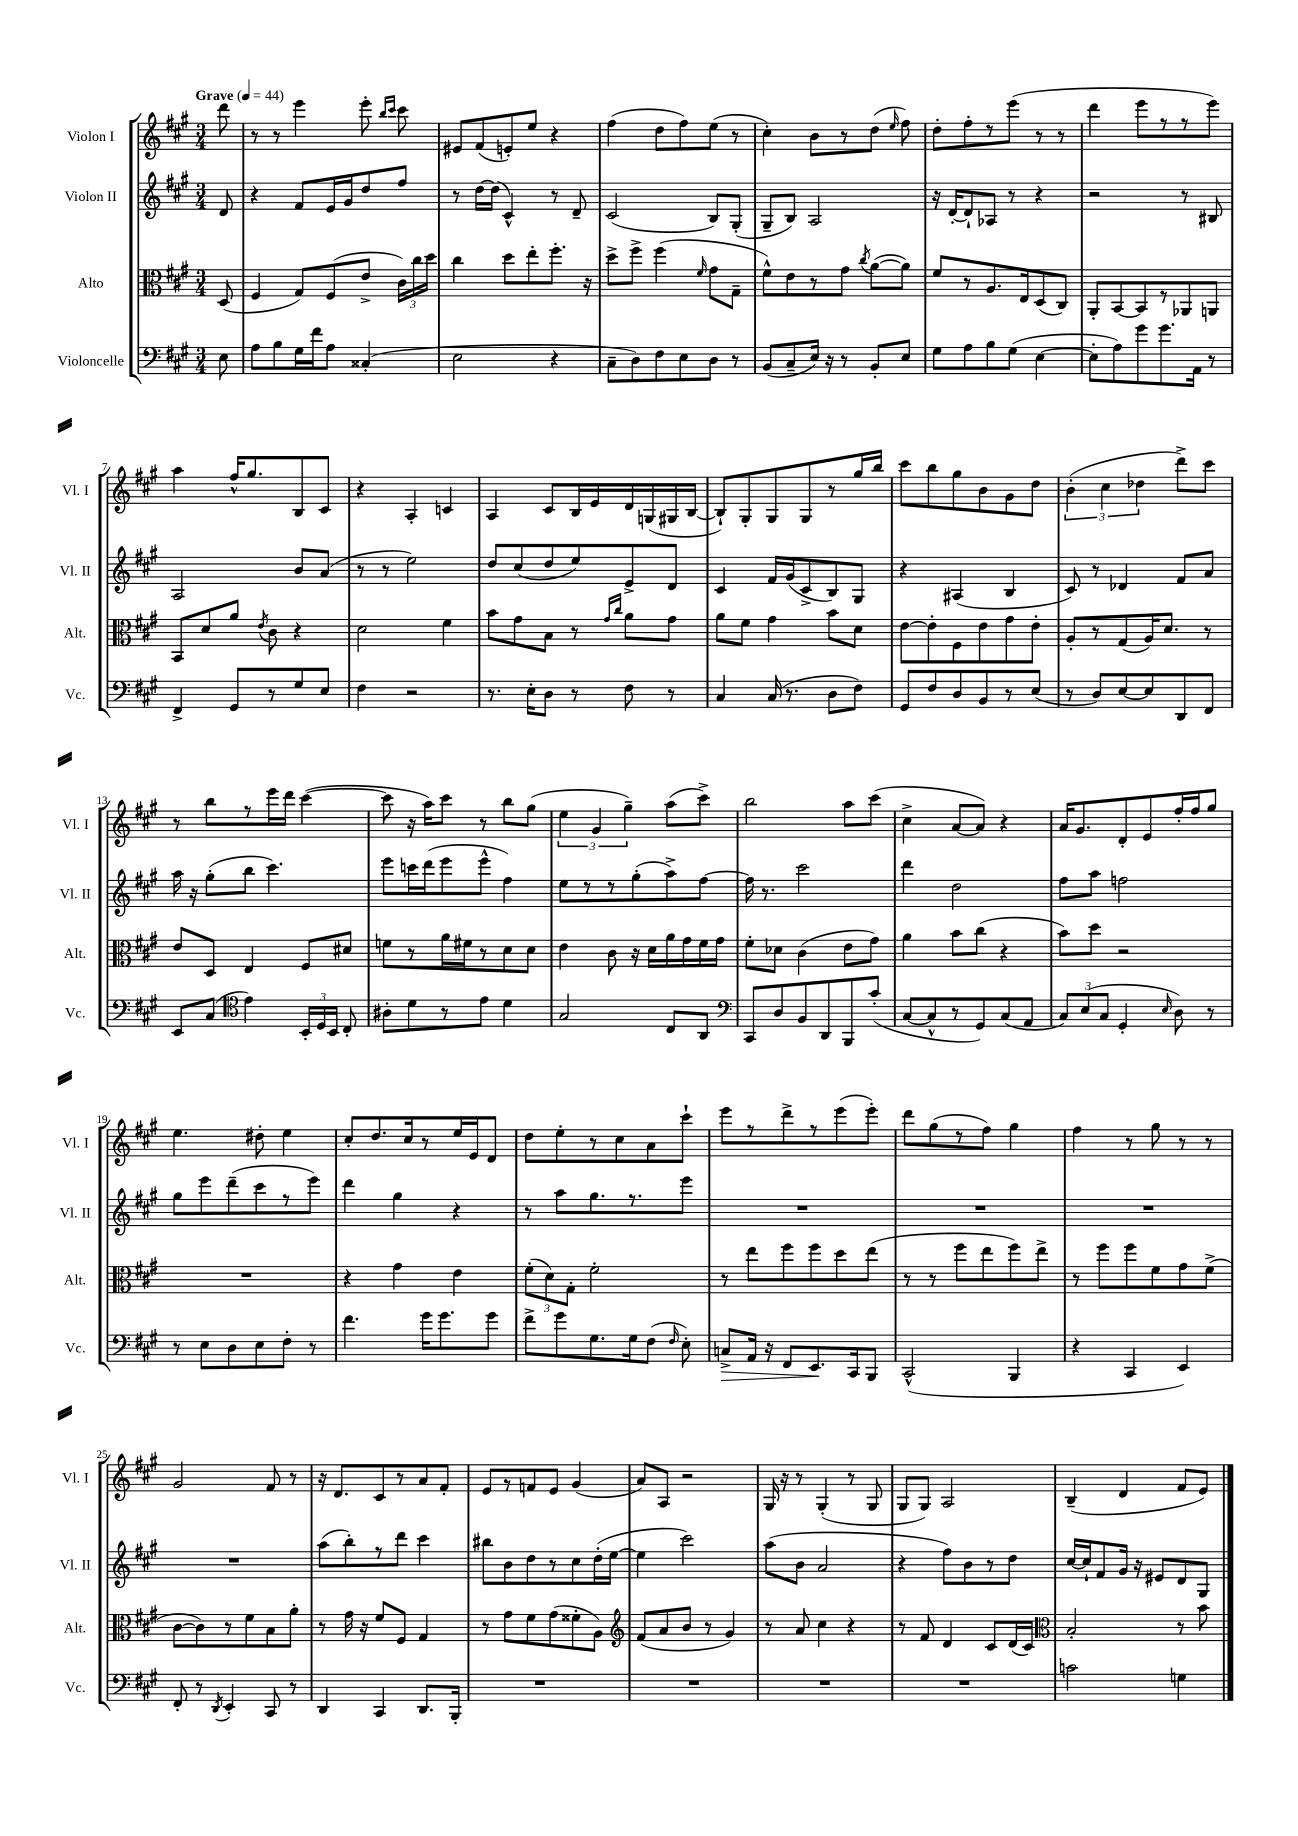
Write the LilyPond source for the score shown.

<<
\new StaffGroup <<
\new Staff = "s0" \with { instrumentName = "Violon I" shortInstrumentName = "Vl. I" } {
    \clef treble \key a \major \numericTimeSignature \time 3/4 \partial 8 \tempo "Grave" 4 = 44
    \autoBeamOff d'''8 |
    r8 r8 e'''4 e'''8-. \grace { b''16[ cis'''16] } cis'''8 |
    eis'8[ fis'8( e'8-.) e''8] r4 |
    fis''4( d''8[ fis''8) e''8]( r8 |
    cis''4-.) b'8[ r8 d''8]( \grace { e''16 } fis''8) |
    d''8[-. fis''8-. r8 e'''8]( r8 r8 |
    d'''4 e'''8[ r8 r8 e'''8]) |
    a''4 fis''16[-^ gis''8. b8 cis'8] |
    r4 a4-. c'4 |
    a4 cis'8[ b16 e'16 d'16 g16( gis16 b16]~ |
    b8[-!) gis8-. gis8 gis8 r8 gis''16 b''16] |
    cis'''8[ b''8 gis''8 b'8 gis'8 d''8] |
    \tuplet 3/2 { b'4-.( cis''4 des''4 } d'''8[->) cis'''8] |
    r8 b''8[ r8 e'''16 d'''16] cis'''4~( |
    cis'''8 r16 a''16[) cis'''8] r8 b''8[ gis''8]( |
    \tuplet 3/2 { e''4 gis'4 gis''4--) } a''8[( cis'''8]->) |
    b''2 a''8[ cis'''8]( |
    cis''4-> a'8[~ a'8]) r4 |
    a'16[ gis'8. d'8-. e'8 fis''16-. fis''16 gis''8] |
    e''4. dis''8-. e''4 |
    cis''8[-. d''8. cis''16 r8 e''16 e'16 d'8] |
    d''8[ e''8-. r8 cis''8 a'8 cis'''8]-! |
    e'''8[ r8 d'''8-> r8 e'''8( e'''8]-.) |
    d'''8[ gis''8( r8 fis''8]) gis''4 |
    fis''4 r8 gis''8 r8 r8 |
    gis'2 fis'8 r8 |
    r16 d'8.[ cis'8 r8 a'8 fis'8]-. |
    e'8[ r8 f'8 e'8] gis'4( |
    a'8[) a8] r2 |
    gis16 r16 r8 gis4-.( r8 gis8 |
    gis8[ gis8]) a2 |
    b4--( d'4 fis'8[ e'8]) \bar "|." |
}
\new Staff = "s1" \with { instrumentName = "Violon II" shortInstrumentName = "Vl. II" } {
    \clef treble \key a \major \numericTimeSignature \time 3/4 \partial 8
    \autoBeamOff d'8 |
    r4 fis'8[ e'16 gis'16 d''8 fis''8] |
    r8 d''16[~ d''16]( cis'4-^) r8 d'8-- |
    cis'2( b8[) gis8]-.( |
    gis8[-- b8]) a2 |
    r16 d'16[~-. d'8-! aes8] r8 r4 |
    r2 r8 bis8 |
    a2 b'8[ a'8]( |
    r8 r8 e''2) |
    d''8[ cis''8( d''8 e''8) e'8-> d'8] |
    cis'4 fis'16[ gis'16( cis'8-> b8) gis8] |
    r4 ais4( b4 |
    cis'8) r8 des'4 fis'8[ a'8] |
    a''16 r16 gis''8[-.( b''8] cis'''4.) |
    e'''8[ c'''16 d'''16( e'''8 e'''8]-^ fis''4) |
    e''8[ r8 r8 gis''8-.( a''8->) fis''8]~ |
    fis''16 r8. cis'''2 |
    d'''4 d''2 |
    fis''8[ a''8] f''2 |
    gis''8[ e'''8 d'''8--( cis'''8 r8 e'''8]) |
    d'''4 gis''4 r4 |
    r8 a''8[ gis''8. r8. e'''8] |
    R2. |
    R2. |
    R2. |
    R2. |
    a''8[( b''8-.) r8 d'''8] cis'''4 |
    bis''8[ b'8 d''8 r8 cis''8 d''16-.( e''16]~ |
    e''4 cis'''2) |
    a''8[( b'8] a'2 |
    r4 fis''8[) b'8 r8 d''8] |
    cis''16[~ cis''16-! fis'8 gis'16] r16 eis'8[ d'8 gis8] \bar "|." |
}
\new Staff = "s2" \with { instrumentName = "Alto" shortInstrumentName = "Alt." } {
    \clef alto \key a \major \numericTimeSignature \time 3/4 \partial 8
    \autoBeamOff d8( |
    fis4 gis8[) fis8( e'8]-> \tuplet 3/2 { cis'16[) cis''16 d''16] } |
    cis''4 d''8[ e''8-. fis''8.]-. r16 |
    d''8[-> fis''8]-> fis''4( \grace { fis'16 } gis'8[ gis8]-- |
    fis'8[-^) e'8 r8 gis'8] \acciaccatura { cis''8 } a'8[~( a'8]) |
    fis'8[ r8 a8. e16 d8( cis8]) |
    a,8[-. b,8~ b,8 r8 aes,8 a,8] |
    b,8[ d'8 a'8] \acciaccatura { e'8 } cis'8 r4 |
    d'2 fis'4 |
    b'8[ gis'8 b8] r8 \grace { gis'16[ cis''16] } a'8[ gis'8] |
    a'8[ fis'8] gis'4 b'8[ d'8] |
    e'8[~ e'8-. fis8 e'8 gis'8 e'8]-. |
    a8[-. r8 gis8( a16) d'8.] r8 |
    e'8[ d8] e4 fis8[ dis'8] |
    f'8[ r8 a'16 fis'16 r8 d'8 d'8] |
    e'4 cis'8 r16 d'16[ a'16 gis'16 fis'16 gis'16] |
    fis'8[-. des'8] cis'4( e'8[ gis'8]) |
    a'4 b'8[ cis''8]( r4 |
    b'8[) d''8] r2 |
    R2. |
    r4 gis'4 e'4 |
    \tuplet 3/2 { fis'8[-.( d'8) gis8]-. } fis'2-. |
    r8 e''8[ fis''8 fis''8 d''8 e''8]( |
    r8 r8 fis''8[ e''8 fis''8) e''8]-> |
    r8 fis''8[ fis''8 fis'8 gis'8 fis'8]->( |
    cis'8[~ cis'8) r8 fis'8 b8 a'8]-. |
    r8 gis'16 r16 fis'8[ fis8] gis4 |
    r8 gis'8[ fis'8 gis'8( fisis'8-. a8]) |
    \clef treble fis'8[( a'8 b'8] r8 gis'4) |
    r8 a'8 cis''4 r4 |
    r8 fis'8 d'4 cis'8[ d'16( cis'16]) |
    \clef alto b2-. r8 b'8 \bar "|." |
}
\new Staff = "s3" \with { instrumentName = "Violoncelle" shortInstrumentName = "Vc." } {
    \clef bass \key a \major \numericTimeSignature \time 3/4 \partial 8
    \autoBeamOff e8 |
    a8[ b8 gis16 fis'16 a8] cisis4-.( |
    e2 r4 |
    cis8[-- d8) fis8 e8 d8] r8 |
    b,8[( cis8-- e16]) r16 r8 b,8[-. e8] |
    gis8[ a8 b8 gis8]( e4~ |
    e8[-. a8) gis'8 gis'8. a,16] r8 |
    fis,4-> gis,8[ r8 gis8 e8] |
    fis4 r2 |
    r8. e16[-. d8] r8 fis8 r8 |
    cis4 cis16( r8. d8[ fis8]) |
    gis,8[ fis8 d8 b,8 r8 e8]( |
    r8 d8[) e8~ e8 d,8 fis,8] |
    e,8[ cis8]( \clef tenor e'4) \tuplet 3/2 { b,16[-. d16 b,16] } cis8-. |
    ais8[-. d'8 r8 e'8] d'4 |
    gis2 cis8[ a,8] |
    \clef bass cis,8[ d8 b,8 d,8 b,,8 cis'8]-.( |
    cis8[~ cis8-^ r8 gis,8) cis8( a,8] |
    \tuplet 3/2 { cis8[) e8( cis8] } gis,4-. \grace { e16 } d8) r8 |
    r8 e8[ d8 e8 fis8]-. r8 |
    fis'4. gis'16[ gis'8. gis'8] |
    fis'8[-> gis'8 gis8. gis16 fis8]( \grace { fis16 } e8-.) |
    c8[->\> a,16] r16 fis,8[ e,8.\! cis,16 b,,8] |
    cis,2-^( b,,4 |
    r4 cis,4 e,4) |
    fis,8-. r8 \acciaccatura { d,8 } e,4-. cis,8 r8 |
    d,4 cis,4 d,8.[ b,,16]-. |
    R2. |
    R2. |
    R2. |
    R2. |
    c'2 g4 \bar "|." |
}
>>
>>
